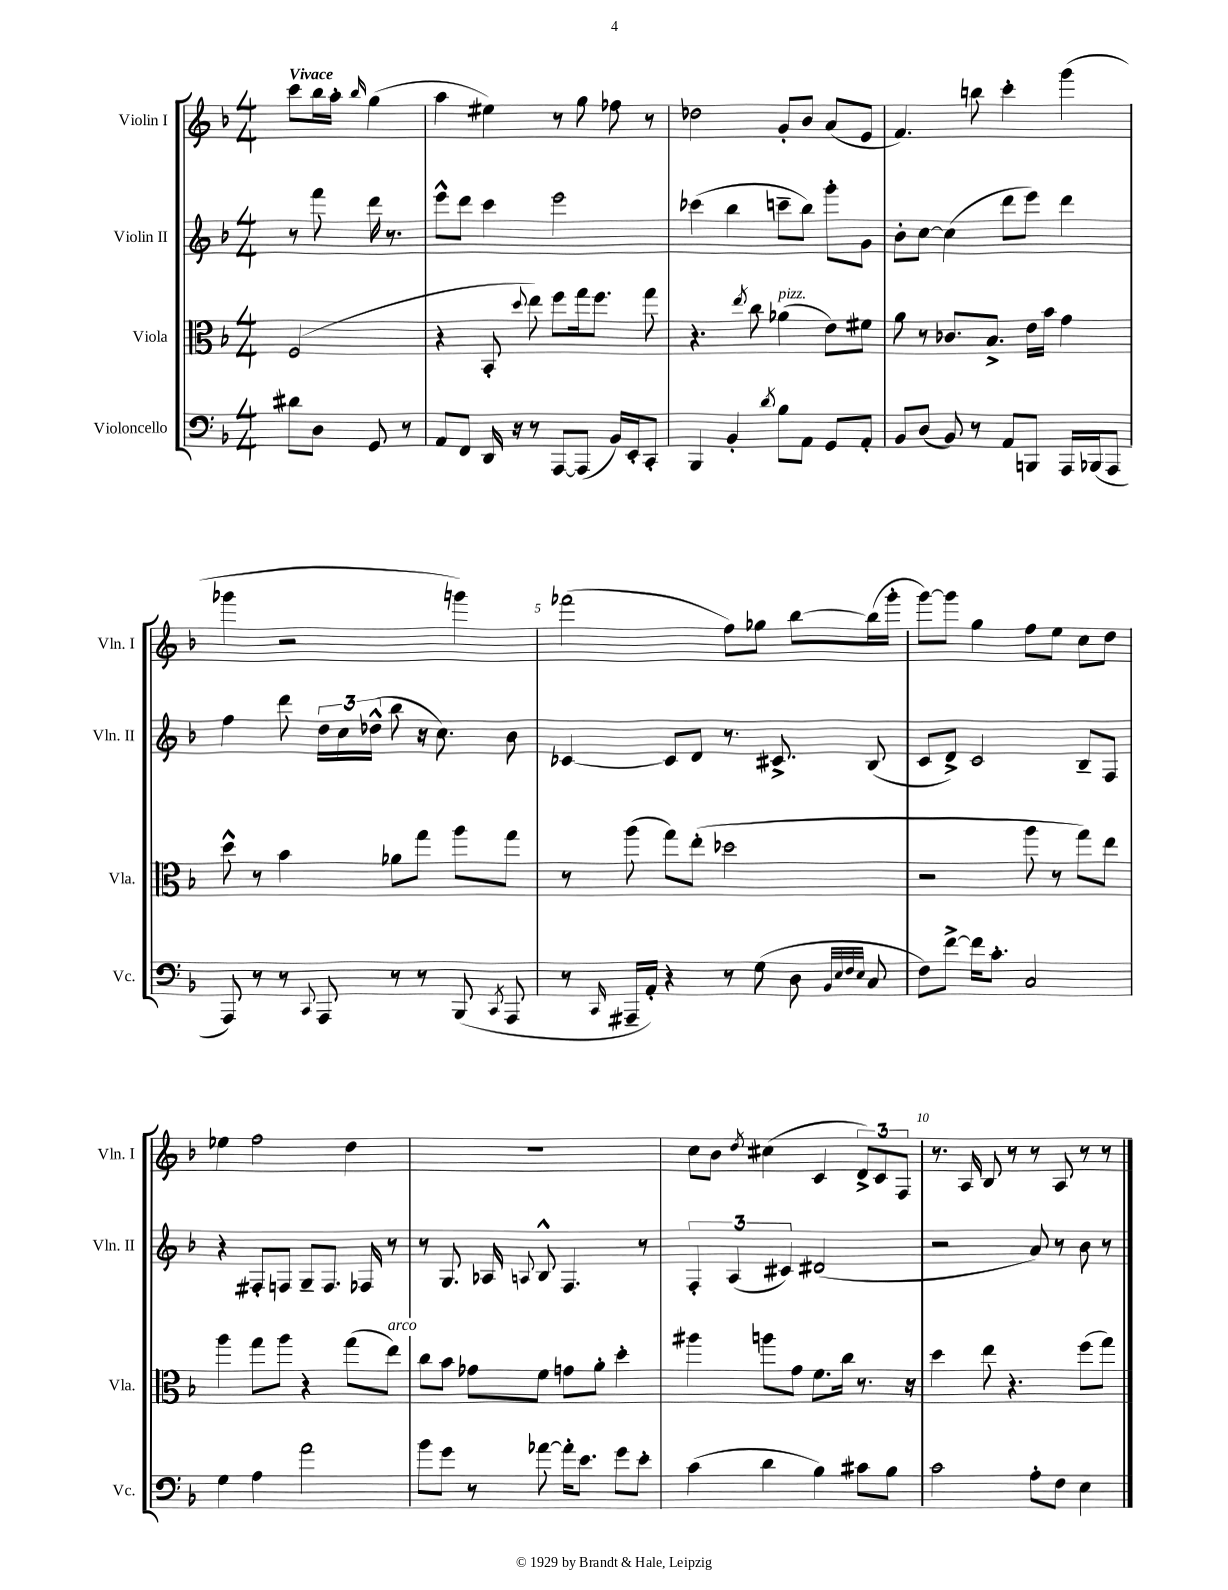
<<
\new StaffGroup <<
\new Staff = "s0" \with { instrumentName = "Violin I" shortInstrumentName = "Vln. I" } {
    \clef treble \key f \major \numericTimeSignature \time 4/4 \partial 2 \tempo "Vivace"
    \autoBeamOff c'''8[ bes''16 a''16]-. \grace { bes''16 } g''4( |
    a''4 eis''4) r8 g''8 fes''8 r8 |
    des''2 g'8[-. bes'8] a'8[( e'8] |
    f'4.) b''8 c'''4-. g'''4( |
    ges'''4 r2 g'''4) |
    fes'''2( f''8[) ges''8] bes''8[~ bes''16( g'''16]-. |
    g'''8[~) g'''8] g''4 f''8[ e''8] c''8[ d''8] |
    ees''4 f''2 d''4 |
    R1 |
    c''8[ bes'8] \acciaccatura { d''8 } cis''4( c'4 \tuplet 3/2 { d'8[->) c'8 f8] } |
    r8. a16 bes8 r8 r8 a8 r8 r8 \bar "|." |
}
\new Staff = "s1" \with { instrumentName = "Violin II" shortInstrumentName = "Vln. II" } {
    \clef treble \key f \major \numericTimeSignature \time 4/4 \partial 2
    \autoBeamOff r8 f'''8 d'''16 r8. |
    e'''8[-^ d'''8] c'''4 e'''2 |
    ces'''4( bes''4 c'''8[-- bes''8]) g'''8[-. g'8] |
    bes'8[-. c''8]~ c''4( d'''8[ e'''8]) d'''4 |
    f''4 d'''8 \tuplet 3/2 { d''16[ c''16 des''16]-^( } bes''8 r16 c''8.) bes'8 |
    ces'4~ ces'8[ d'8] r8. cis'8.-> bes8( |
    c'8[ d'8]->) c'2 bes8[-- f8] |
    r4 fis8[-. f8] g8[-- f8.] fes16 r8 |
    r8 g8. aes16 \appoggiatura { a8 } bes8-^ f4. r8 |
    \tuplet 3/2 { f4-. a4( cis'4) } dis'2( |
    r2 a'8) r8 bes'8 r8 \bar "|." |
}
\new Staff = "s2" \with { instrumentName = "Viola" shortInstrumentName = "Vla." } {
    \clef alto \key f \major \numericTimeSignature \time 4/4 \partial 2
    \autoBeamOff f2( |
    r4 bes,8-. \appoggiatura { d''8 } e''8) f''8[ g''16 f''8.] g''8 |
    r4. \acciaccatura { e''8 } c''8 aes'4^\markup { \italic "pizz." }( e'8[) fis'8] |
    a'8 r8 ces'8.[ bes8.]-> e'16[ bes'16] g'4 |
    d''8-^ r8 bes'4 aes'8[ g''8] a''8[ g''8] |
    r8 a''8( g''8[) e''8]-.( des''2 |
    r2 a''8 r8 g''8[) e''8] |
    a''4 g''8[ a''8] r4 g''8[( e''8]^\markup { \italic "arco" }) |
    c''8[ bes'8] ges'8[ f'8] g'8[ a'8]-. d''4-. |
    ais''4 a''8[ g'8] f'8.[ c''16] r8. r16 |
    d''4 e''8 r4. f''8[( g''8]) \bar "|." |
}
\new Staff = "s3" \with { instrumentName = "Violoncello" shortInstrumentName = "Vc." } {
    \clef bass \key f \major \numericTimeSignature \time 4/4 \partial 2
    \autoBeamOff dis'8[ d8] g,8 r8 |
    a,8[ f,8] d,16 r16 r8 a,,8[~ a,,8]( bes,16[) e,16-. c,8]-. |
    bes,,4 bes,4-. \acciaccatura { d'8 } bes8[ a,8] g,8[ a,8]-. |
    bes,8[ d8]( bes,8) r8 a,8[ b,,8] a,,16[ bes,,16( a,,8] |
    a,,8) r8 r8 \appoggiatura { c,8 } a,,8 r8 r8 bes,,8( \acciaccatura { c,8 } a,,8 |
    r8 \grace { c,16 } ais,,16[-- a,16]-.) r4 r8 g8( d8 \grace { bes,32[ e32 f32 e32] } c8 |
    f8[) f'8]~-> f'16[ c'8.]-. c2 |
    g4 a4 a'2 |
    bes'8[ g'8] r8 aes'8~ aes'16[-. e'8.] g'8[ e'8]-. |
    c'4( d'4 bes4) cis'8[ bes8] |
    c'2 a8[-. f8] e4 \bar "|." |
}
>>
>>
\layout { \context { \Score \override BarNumber.break-visibility = ##(#f #t #t) barNumberVisibility = #(every-nth-bar-number-visible 5) } }
